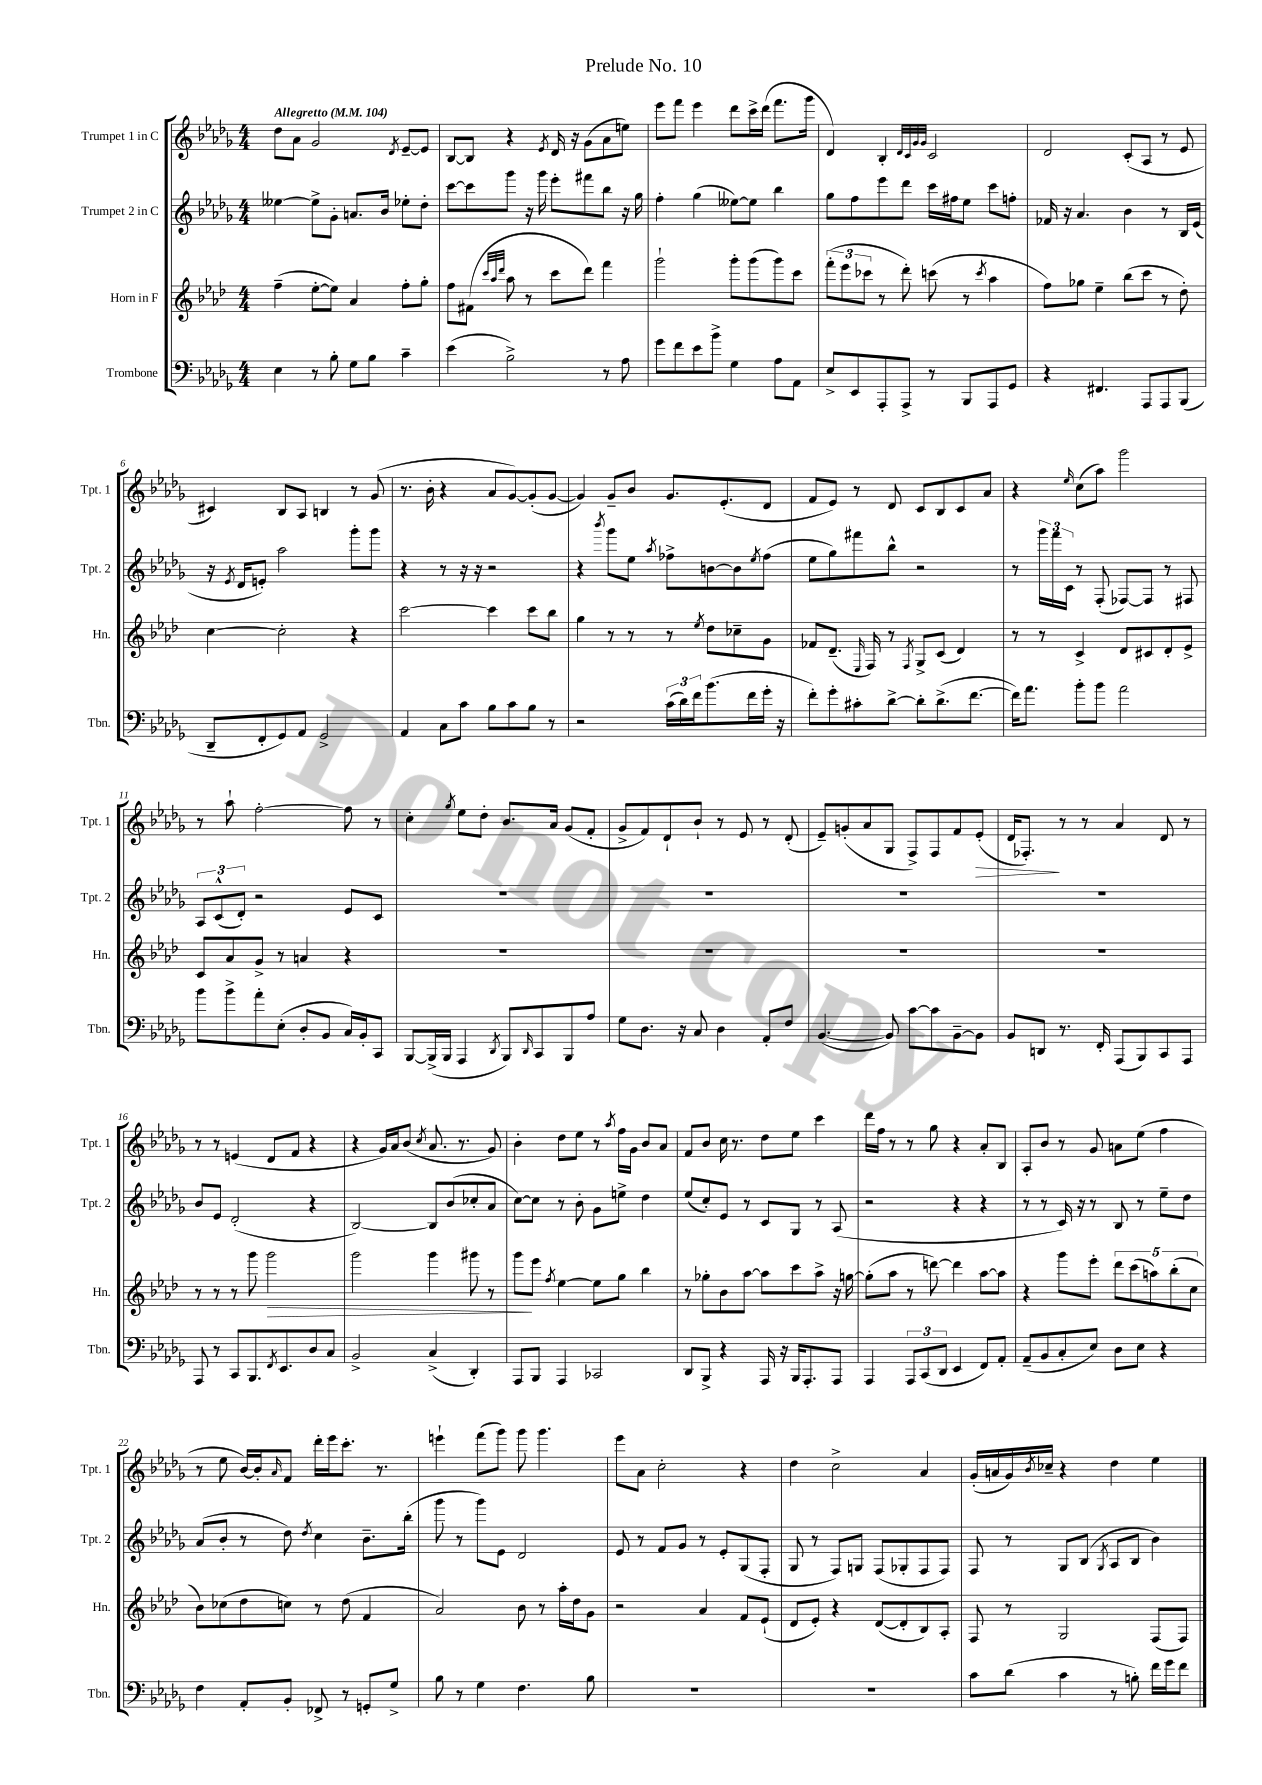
\header { title = "Prelude No. 10" }
<<
\new StaffGroup <<
\new Staff = "s0" \with { instrumentName = "Trumpet 1 in C" shortInstrumentName = "Tpt. 1" } {
    \clef treble \key des \major \numericTimeSignature \time 4/4 \tempo "Allegretto" 4 = 104
    des''8 aes'8 ges'2 \acciaccatura { des'8 } ees'8~-- ees'8 |
    bes8~ bes8 r4 \acciaccatura { ees'8 } des'16 r16 ges'8( aes'8 e''8) |
    ees'''8 f'''8 ees'''4 des'''8 c'''16-> des'''16( f'''8. ges'''16 |
    des'4) bes4-. \grace { des'32 c'32 ges'32 ges'32 } c'2 |
    des'2 c'8-.( aes8 r8 ees'8 |
    cis'4) bes8 aes8 b4 r8 ges'8( |
    r8. bes'16-. r4 aes'8 ges'8~) ges'8-.( ges'8~ |
    ges'4) ges'8-- bes'8 ges'8. ees'8.-.( des'8 |
    f'8 ees'8) r8 des'8 c'8 bes8 c'8 aes'8 |
    r4 \grace { ees''16 } c''8( aes''8) ges'''2 |
    r8 aes''8-! f''2~-. f''8 r8 |
    c''4-. \acciaccatura { ges''8 } ees''8 des''8-. bes'8. aes'16 ges'8( f'8-. |
    ges'8-> f'8) des'8-! bes'8-! r8 ees'8 r8 des'8-.( |
    ees'8--) g'8-.( aes'8 ges8 f8->) f8 f'8 ees'8-.\>( |
    des'16 fes8.-.\!) r8 r8 aes'4 des'8 r8 |
    r8 r8 e'4( des'8 f'8 r4 |
    r4 ges'16) aes'16 bes'8( \acciaccatura { c''8 } aes'8. r8. ges'8) |
    bes'4-. des''8 ees''8 r8 \acciaccatura { aes''8 } f''16 ges'16 bes'8 aes'8 |
    f'8 bes'8 c''16 r8. des''8 ees''8 c'''4 |
    des'''16 f''16 r8 r8 ges''8 r4 aes'8-. bes8 |
    aes8-. bes'8 r8 ges'8 a'8 ees''8( f''4 |
    r8 ees''8 bes'16~) bes'16-. \grace { aes'16 } f'8 des'''16-. ees'''16 c'''8.-. r8. |
    e'''4-! f'''8( ges'''8) ges'''8 ges'''4. |
    ees'''8 aes'8 c''2-. r4 |
    des''4 c''2-> aes'4 |
    ges'16-.( a'16 ges'16) \acciaccatura { bes'8 } ces''16-- r4 des''4 ees''4 \bar "|." |
}
\new Staff = "s1" \with { instrumentName = "Trumpet 2 in C" shortInstrumentName = "Tpt. 2" } {
    \clef treble \key des \major \numericTimeSignature \time 4/4
    eeses''4~ eeses''8-> ges'8-. a'8. bes'16 ees''8-. des''8-. |
    c'''8~ c'''8 ges'''8 r16 ges'''16 ees'''8-. fis'''8 bes''8 r16 ges''16 |
    f''4-. ges''4( eeses''8~) eeses''8 bes''4 |
    ges''8 f''8 ees'''8 des'''8 c'''16 fis''16 ees''8 c'''8 f''8-. |
    fes'16 r16 aes'4. bes'4 r8 bes16 ees'16( |
    r16 \acciaccatura { ees'8 } des'16 e'8-.) aes''2 ges'''8-. ges'''8 |
    r4 r8 r16 r16 r2 |
    r4 \acciaccatura { bes'''8 } ges'''8 ees''8 \acciaccatura { aes''8 } fes''8-> b'8~ b'8 \acciaccatura { ees''8 } fes''8( |
    ees''8 ges''8) fis'''8 bes''8-^ r2 |
    r8 \tuplet 3/2 { ges'''16 f'''16 c'16 } r8 f8-.( fes8~) fes8 r8 fis8 |
    \tuplet 3/2 { aes8 c'8-^( des'8-.) } r2 ees'8 c'8 |
    R1 |
    R1 |
    R1 |
    R1 |
    bes'8 ees'8 des'2-.( r4 |
    bes2~) bes8 bes'8( ces''8-. aes'8 |
    c''8~) c''8 r8 bes'8-. ges'8 e''8-> des''4 |
    ees''8( c''8-.) ees'8 r8 c'8 ges8 r8 aes8( |
    r2 r4 r4 |
    r8 r8 c'16) r16 r8 bes8 r8 ees''8-- des''8 |
    aes'8( bes'8-. r8 des''8) \acciaccatura { des''8 } c''4 bes'8.-- bes''16-.( |
    ges'''8 r8 ges'''8) ees'8 des'2 |
    ees'8 r8 f'8 ges'8 r8 ees'8-. ges8( f8-. |
    ges8 r8 f8) g8 f8( ges8-. f8 f8) |
    f8 r8 ges8 bes8( \acciaccatura { ges8 } aes8 bes8 bes'4) \bar "|." |
}
\new Staff = "s2" \with { instrumentName = "Horn in F" shortInstrumentName = "Hn." } {
    \clef treble \key aes \major \numericTimeSignature \time 4/4
    f''4--( ees''8~-. ees''8) aes'4 f''8-. g''8-. |
    f''8 fis'8( \grace { c'''32 aes''32 des'''32 } aes''8 r8 c'''8 des'''8) f'''4 |
    g'''2-! g'''8-. g'''8( g'''8) c'''8 |
    \tuplet 3/2 { f'''8-.( ees'''8 ces'''8 } r8 des'''8-.) c'''8( r8 \acciaccatura { c'''8 } aes''4 |
    f''8) ges''8 ees''4-- bes''8( c'''8 r8 des''8-.) |
    c''4~ c''2-. r4 |
    c'''2~ c'''4 c'''8 bes''8 |
    g''4 r8 r8 r8 \acciaccatura { ees''8 } des''8 ces''8-- g'8 |
    fes'8 des'8.--( \grace { ees16 } f16) r8 \acciaccatura { f8 } g8-> c'8( des'4) |
    r8 r8 c'4-> des'8 cis'8 des'8-. ees'8-> |
    c'8 aes'8 g'8-> r8 a'4 r4 |
    R1 |
    R1 |
    R1 |
    R1 |
    r8 r8 r8 g'''8 g'''2\> |
    g'''2 g'''4 gis'''8 r8 |
    g'''8\! ees'''8 \acciaccatura { f''8 } ees''4~ ees''8 g''8 bes''4 |
    r8 ges''8-. bes'8 aes''8~ aes''8 c'''8 aes''8-> r16 g''16~ |
    g''8-.( aes''8 r8 d'''8~) d'''4 aes''8~ aes''8 |
    r4 g'''8 ees'''8-. \tuplet 5/4 { des'''8 c'''8( a''8) bes''8-.( c''8 } |
    bes'8) ces''8( des''8 c''8) r8 des''8( f'4 |
    aes'2) bes'8 r8 aes''16-. des''16 g'8 |
    r2 aes'4 f'8 ees'8-!( |
    des'8 ees'8-.) r4 des'8~( des'8-. bes8) aes8-. |
    f8 r8 g2 f8( f8) \bar "|." |
}
\new Staff = "s3" \with { instrumentName = "Trombone" shortInstrumentName = "Tbn." } {
    \clef bass \key des \major \numericTimeSignature \time 4/4
    ees4 r8 bes8-. ges8 bes8 c'4-- |
    ees'4( bes2->) r8 aes8 |
    ges'8 f'8 ees'8 bes'8-> ges4 aes8 aes,8 |
    ees8-> ees,8 aes,,8-. aes,,8-> r8 bes,,8 aes,,8 ges,8 |
    r4 fis,4. aes,,8 aes,,8 bes,,8( |
    des,8-- f,8-. ges,8) aes,8 ges,2-> |
    aes,4 c8 c'8 bes8 c'8 bes8 r8 |
    r2 \tuplet 3/2 { c'16( des'16) f'16 } bes'8.( f'16 ges'16-. r16 |
    f'8-.) ges'8-. cis'8-. des'8~-> des'8-. des'8.->( f'8.~ |
    f'16) aes'8. bes'8-. bes'8 aes'2 |
    bes'8 bes'8-> aes'8-. ees8-.( des8-. bes,8 c16) bes,16-. c,8 |
    bes,,8~ bes,,16->( bes,,16 aes,,4 \acciaccatura { des,8 } bes,,8) \grace { des,16 } c,8 bes,,8 aes8 |
    ges8 des8. r16 c8 des4 aes,8-. f8 |
    bes,4.~( bes,8) c'8~ c'8 bes,8~-- bes,8 |
    bes,8 d,8 r8. f,16-. aes,,8( bes,,8) c,8 aes,,8 |
    aes,,8 r8 c,8 bes,,8. \acciaccatura { f,8 } ees,8. des8 c8 |
    bes,2-> c4->( des,4-.) |
    aes,,8 bes,,8 aes,,4 ces,2 |
    des,8 bes,,8-> r4 aes,,16 r16 bes,,16 aes,,8.-. aes,,8 |
    aes,,4 \tuplet 3/2 { aes,,8 c,8( des,8 } ees,4 f,8) aes,8-. |
    aes,8--( bes,8 c8-. ees8) des8 ees8 r4 |
    f4 aes,8-. bes,8-. fes,8-> r8 g,8-. ges8-> |
    bes8 r8 ges4 f4. bes8 |
    R1 |
    R1 |
    c'8 des'8( c'4 r8 b8-.) f'16 ges'16 f'8 \bar "|." |
}
>>
>>
